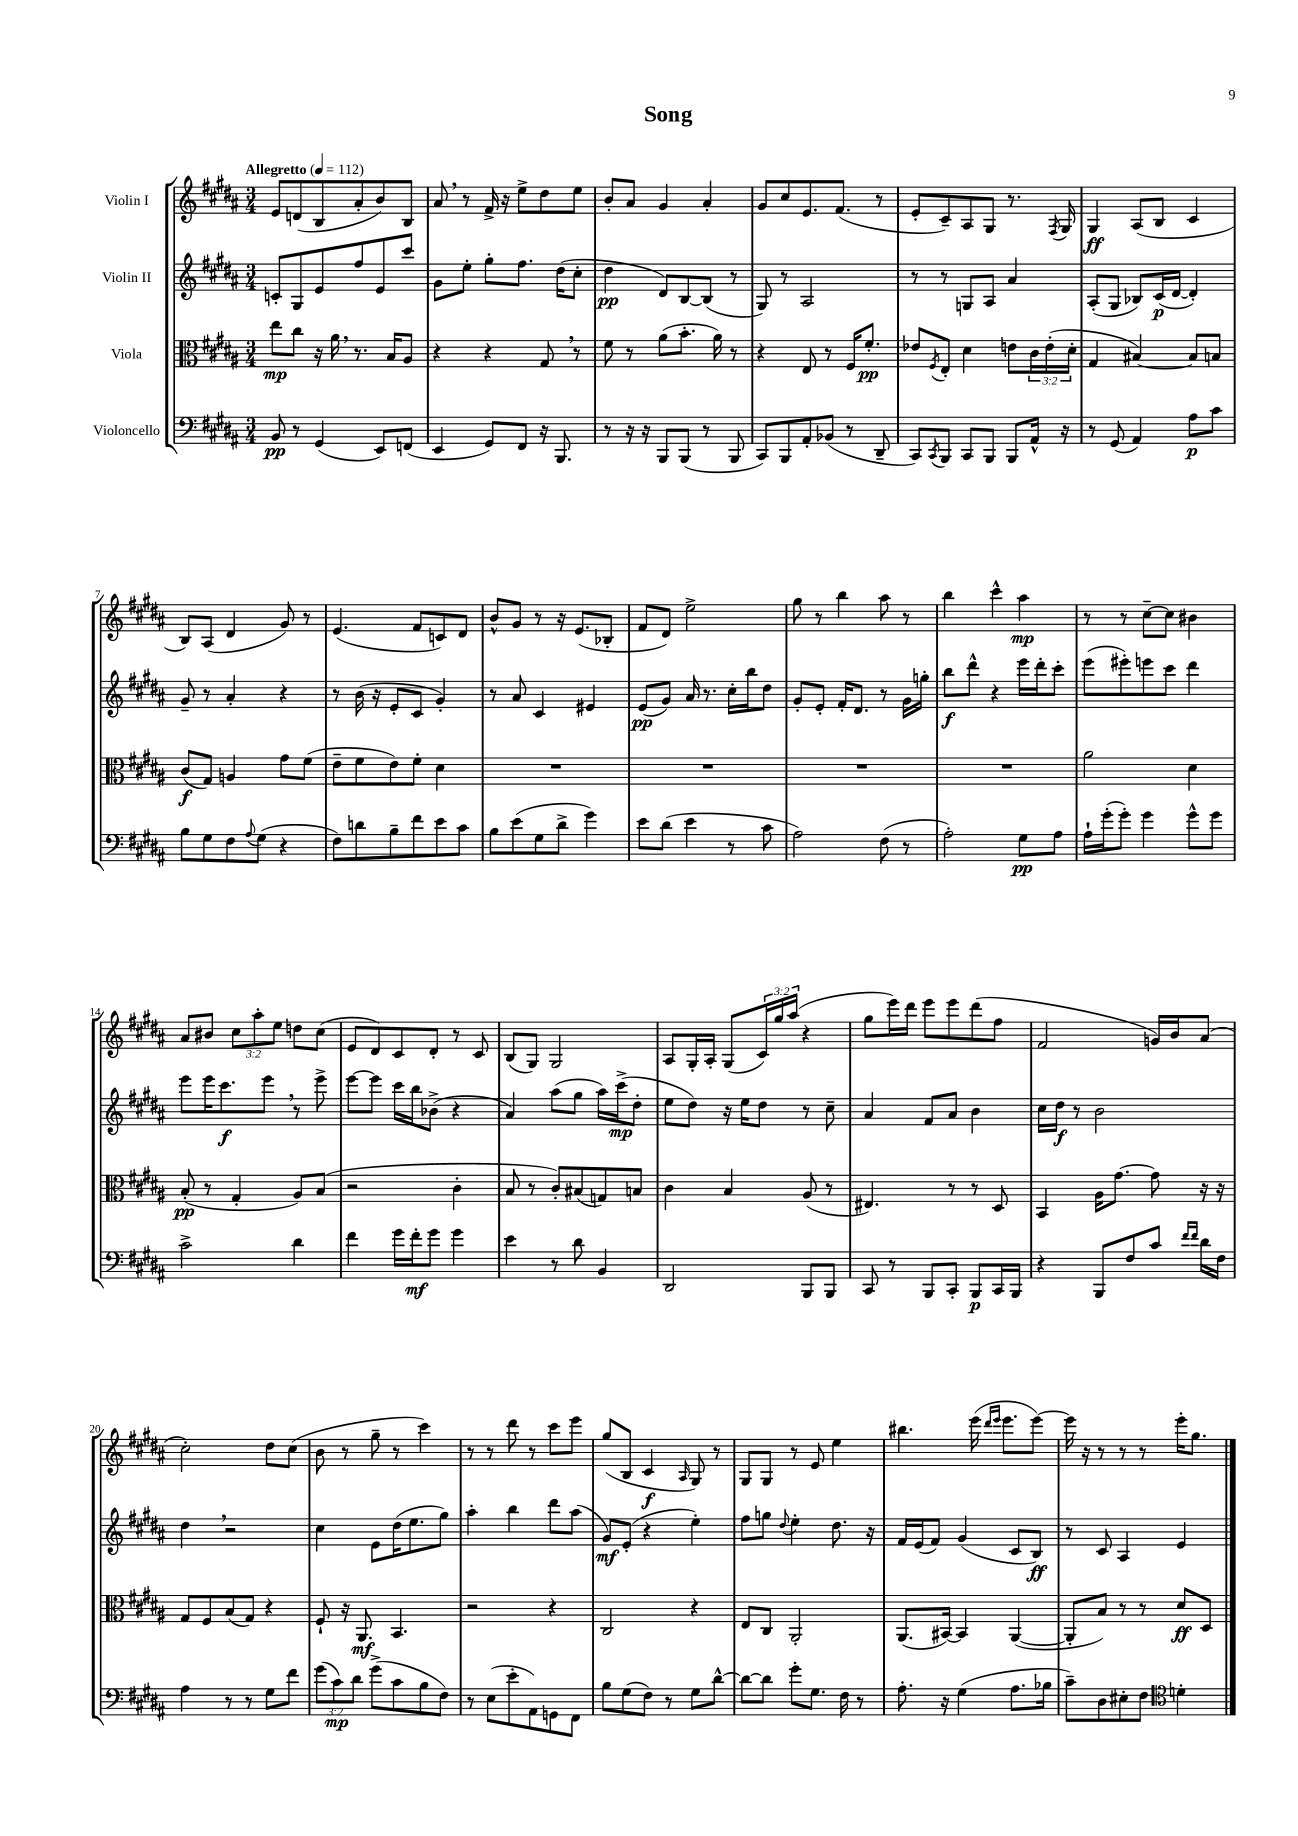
\header { title = "Song" }
<<
\new StaffGroup <<
\new Staff = "s0" \with { instrumentName = "Violin I" } {
    \clef treble \key b \major \numericTimeSignature \time 3/4 \override Staff.TupletNumber.text = #tuplet-number::calc-fraction-text \tempo "Allegretto" 4 = 112
    e'8 d'8( b8 ais'8-. b'8) b8 |
    ais'8 \breathe r8 fis'16-> r16 e''8-> dis''8 e''8 |
    b'8-. ais'8 gis'4 ais'4-. |
    gis'8 cis''8 e'8. fis'8.( r8 |
    e'8-. cis'8--) ais8 gis8 r8. \acciaccatura { fis8 } gis16 |
    gis4\ff ais8( b8 cis'4 |
    b8) ais8( dis'4 gis'8) r8 |
    e'4.( fis'8 c'8) dis'8 |
    b'8-^ gis'8 r8 r16 e'8.( bes8-. |
    fis'8 dis'8) e''2-> |
    gis''8 r8 b''4 ais''8 r8 |
    b''4 cis'''4-^ ais''4\mp |
    r8 r8 cis''8~-- cis''8 bis'4 |
    ais'8 bis'8 \tuplet 3/2 { cis''8 ais''8-. e''8 } d''8 cis''8( |
    e'8 dis'8) cis'8 dis'8-. r8 cis'8 |
    b8( gis8) gis2 |
    ais8 gis16-. ais16-. gis8( \tuplet 3/2 { cis'16) gis''16 ais''16( } r4 |
    gis''8 e'''16) dis'''16 e'''8 e'''8 dis'''8( fis''8 |
    fis'2 g'16) b'16 ais'8( |
    cis''2-.) dis''8 cis''8( |
    b'8 r8 gis''8-- r8 cis'''4) |
    r8 r8 dis'''8 r8 cis'''8 e'''8 |
    gis''8( b8 cis'4\f \grace { ais16 } gis8) r8 |
    gis8 gis8 r8 e'8 e''4 |
    bis''4. e'''16( \grace { dis'''16 e'''16 } e'''8. e'''8~) |
    e'''16 r16 r8 r8 r8 e'''16-. gis''8. \bar "|." |
}
\new Staff = "s1" \with { instrumentName = "Violin II" } {
    \clef treble \key b \major \numericTimeSignature \time 3/4
    c'8-. gis8 e'8 fis''8 e'8 cis'''8 |
    gis'8 e''8-. gis''8-. fis''8. dis''16( cis''8-. |
    dis''4\pp dis'8) b8~ b8( r8 |
    gis8) r8 ais2 |
    r8 r8 g8 ais8 ais'4 |
    ais8-.( gis8 bes8) cis'16\p( dis'16~ dis'4-.) |
    gis'8-- r8 ais'4-. r4 |
    r8 b'16( r16 e'8-. cis'8 gis'4-.) |
    r8 ais'8 cis'4 eis'4 |
    e'8\pp( gis'8) ais'16 r8. cis''16-. b''16 dis''8 |
    gis'8-. e'8-. fis'16-. dis'8. r8 gis'16 g''16-. |
    b''8\f dis'''8-^ r4 e'''16 dis'''16-. cis'''8-. |
    e'''8( eis'''8-.) e'''8 cis'''8 dis'''4 |
    e'''8 e'''16 cis'''8.\f e'''8 \breathe r8 e'''8-> |
    e'''8~ e'''8 cis'''16 b''16 bes'8->( r4 |
    ais'4) ais''8( gis''8 ais''16) cis'''16->\mp( dis''8-. |
    e''8 dis''8) r16 e''16 dis''8 r8 cis''8-- |
    ais'4 fis'8 ais'8 b'4 |
    cis''16 dis''16\f r8 b'2 |
    dis''4 \breathe r2 |
    cis''4 e'8 dis''16( e''8. gis''8) |
    ais''4-. b''4 dis'''8 ais''8( |
    gis'8\mf) e'8-.( r4 e''4-.) |
    fis''8 g''8 \appoggiatura { dis''8 } e''4-. dis''8. r16 |
    fis'16 e'16( fis'8) gis'4( cis'8 b8\ff) |
    r8 cis'8 ais4 e'4 \bar "|." |
}
\new Staff = "s2" \with { instrumentName = "Viola" } {
    \clef alto \key b \major \numericTimeSignature \time 3/4 \override Staff.TupletNumber.text = #tuplet-number::calc-fraction-text
    e''8\mp cis''8 r16 ais'16 \breathe r8. b16 ais8 |
    r4 r4 gis8 \breathe r8 |
    fis'8 r8 ais'8( b'8.-. ais'16) r8 |
    r4 e8 r8 fis16 fis'8.-.\pp |
    ees'8 \acciaccatura { fis8 } e8-. dis'4 e'8 \tuplet 3/2 { cis'16 e'16-.( dis'16-. } |
    gis4 bis4~) bis8 b8 |
    cis'8\f( gis8) a4 gis'8 fis'8( |
    e'8-- fis'8 e'8) fis'8-. dis'4 |
    R2. |
    R2. |
    R2. |
    R2. |
    ais'2 dis'4 |
    b8-.\pp( r8 gis4-. ais8) b8( |
    r2 cis'4-. |
    b8 r8 cis'8-.) bis8( g8) b8 |
    cis'4 b4 ais8( r8 |
    eis4.) r8 r8 dis8 |
    b,4 ais16 gis'8.~ gis'8 r16 r16 |
    gis8 fis8 b8( gis8) r4 |
    fis8-! r16 ais,8.\mf b,4. |
    r2 r4 |
    cis2 r4 |
    e8 cis8 ais,2-. |
    ais,8.( bis,16~) bis,4 ais,4~( |
    ais,8-. b8) r8 r8 dis'8\ff dis8 \bar "|." |
}
\new Staff = "s3" \with { instrumentName = "Violoncello" } {
    \clef bass \key b \major \numericTimeSignature \time 3/4 \override Staff.TupletNumber.text = #tuplet-number::calc-fraction-text
    b,8\pp r8 gis,4( e,8) f,8( |
    e,4 gis,8) fis,8 r16 b,,8. |
    r8 r16 r16 b,,8 b,,8( r8 b,,8 |
    cis,8) b,,8 ais,8-. bes,8( r8 dis,8-- |
    cis,8) \acciaccatura { cis,8 } b,,8 cis,8 b,,8 b,,8 ais,16-^ r16 |
    r8 gis,8( ais,4) ais8\p cis'8 |
    b8 gis8 fis8 \appoggiatura { ais8 } gis8( r4 |
    fis8) d'8 b8-- fis'8 e'8 cis'8 |
    b8 e'8( gis8 dis'8-> gis'4) |
    e'8 dis'8( e'4 r8 cis'8 |
    ais2) fis8( r8 |
    ais2-.) gis8\pp ais8 |
    ais16-! gis'16-.( gis'8-.) gis'4 gis'8-^ gis'8 |
    cis'2-> dis'4 |
    fis'4 gis'16 fis'16-.\mf gis'8 gis'4 |
    e'4 r8 dis'8 b,4 |
    dis,2 b,,8 b,,8 |
    cis,8 r8 b,,8 cis,8-. b,,8\p cis,16 b,,16 |
    r4 b,,8 fis8 cis'8 \grace { fis'16 fis'16 } dis'16 fis16 |
    ais4 r8 r8 gis8 fis'8 |
    \tuplet 3/2 { gis'8( cis'8\mp) dis'8 } gis'8->( cis'8 b8 fis8) |
    r8 e8( e'8-. ais,8) g,8 fis,8 |
    b8 gis8( fis8) r8 gis8 dis'8~-^ |
    dis'8~ dis'8 gis'8-. gis8. fis16 r8 |
    ais8.-. r16 gis4( ais8. bes16 |
    cis'8--) dis8 eis8-. fis8 \clef tenor d'4-. \bar "|." |
}
>>
>>
